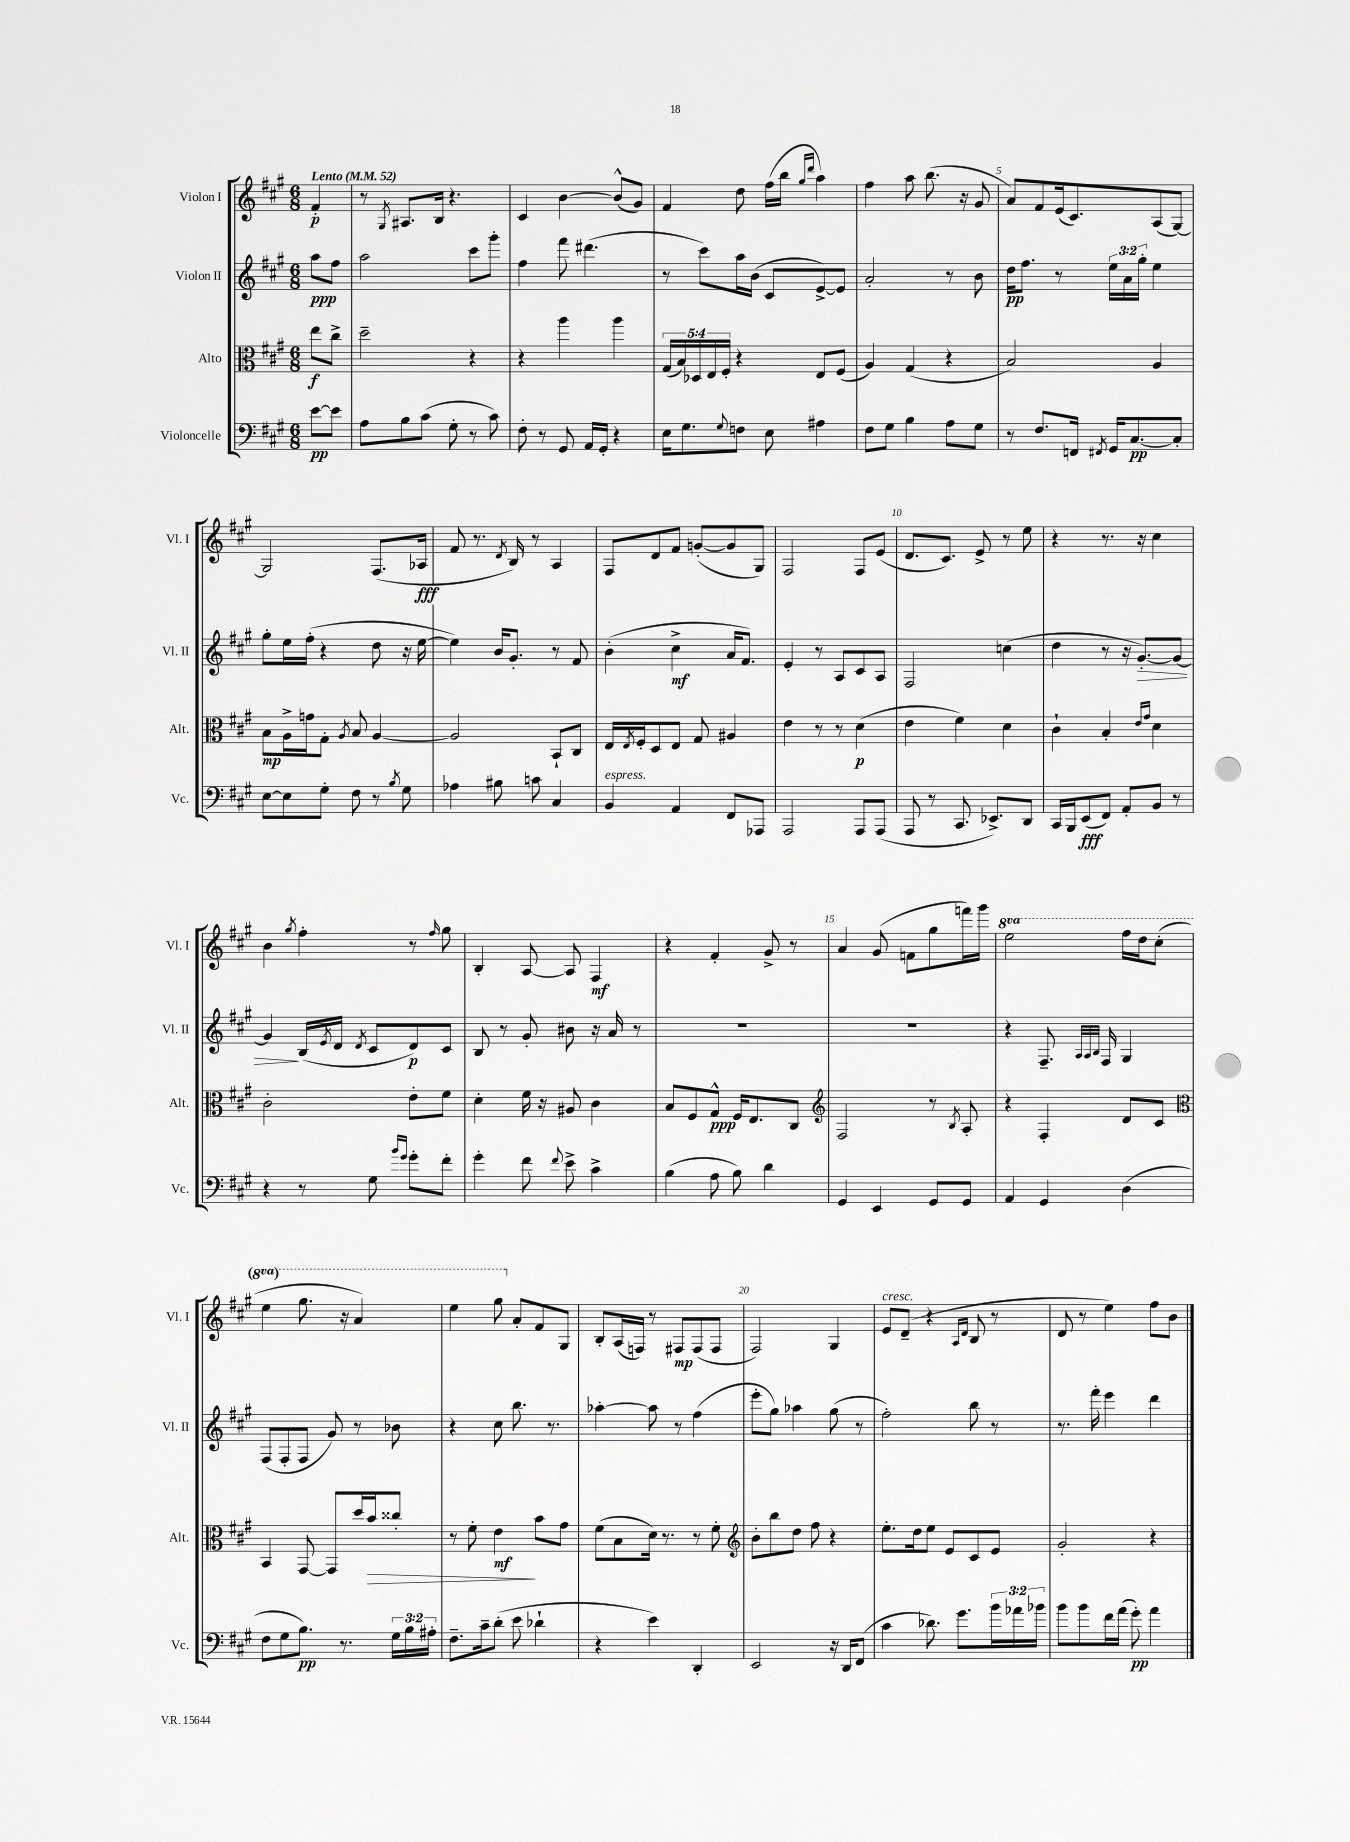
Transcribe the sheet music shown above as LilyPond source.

<<
\new StaffGroup <<
\new Staff = "s0" \with { instrumentName = "Violon I" shortInstrumentName = "Vl. I" } {
    \clef treble \key a \major \numericTimeSignature \time 6/8 \set Staff.ottavationMarkups = #ottavation-simple-ordinals \partial 4 \tempo "Lento" 4 = 52
    fis'4-.\p |
    r8 \acciaccatura { gis8 } ais8. b16 r4. |
    cis'4 b'4~ b'8-^( gis'8) |
    fis'4 d''8 fis''16( b''16 \grace { gis''16 d'''16 } a''4) |
    fis''4 a''8 b''8.( r16 gis'8 |
    a'8) fis'8 e'16( cis'8.) a8( gis8~) |
    gis2 fis8.( aes16\fff |
    fis'8 r8. \acciaccatura { d'8 } b16) r8 a4 |
    fis8 d'8 fis'8 g'8~-.( g'8 gis8) |
    fis2 fis8 e'8( |
    d'8. cis'8.) e'8-> r8 e''8 |
    r4 r8. r16 cis''4 |
    b'4 \acciaccatura { gis''8 } fis''4-. r8 \grace { fis''16 } gis''8 |
    b4-. a8~ a8 fis4\mf |
    r4 fis'4-. gis'8-> r8 |
    a'4 gis'8( f'8 gis''8 f'''16) gis'''16 |
    \ottava #1 e'''2 fis'''16 d'''16 cis'''8-.( |
    e'''4 gis'''8. r16 a''4) |
    e'''4 gis'''8 \ottava #0 a'8-. fis'8 gis8 |
    b8-. a16( f16) r8 fis8\mp fis8( fis8 |
    fis2) gis4 |
    e'8^\markup { \italic "cresc." } d'8--( r4 \grace { a16 d'16 } b8 r8 |
    d'8 r8 e''4) fis''8 b'8 \bar "|." |
}
\new Staff = "s1" \with { instrumentName = "Violon II" shortInstrumentName = "Vl. II" } {
    \clef treble \key a \major \numericTimeSignature \time 6/8 \override Staff.TupletNumber.text = #tuplet-number::calc-fraction-text \partial 4
    a''8\ppp fis''8 |
    a''2 cis'''8 gis'''8-. |
    fis''4 fis'''8 dis'''4.( |
    r8 cis'''8) a''16 b'16( cis'8 e'8~->) e'8 |
    a'2-. r8 b'8 |
    d''16\pp fis''8. r8 \tuplet 3/2 { e''16 a'16 gis''16-. } e''4 |
    gis''8-. e''16 fis''16-.( r4 d''8 r16 e''16~ |
    e''4) b'16 gis'8.-. r8 fis'8 |
    b'4-.( cis''4->\mf a'16 fis'8.) |
    e'4-. r8 a8 cis'8 a8 |
    fis2 c''4( |
    d''4 r8 r16 gis'8.~-.\>) gis'8~ |
    gis'4\! b16( \acciaccatura { e'8 } d'16 \acciaccatura { d'8 } cis'8 d'8\p) cis'8 |
    b8 r8 gis'8-. bis'8 r16 a'16 r8 |
    R2. |
    R2. |
    r4 fis8.-- \grace { a32 a32 b32 } fis16 gis4 |
    fis8( fis8-. fis8 gis'8) r8 bes'8 |
    r4 cis''8 b''8. r8. |
    aes''4~-. aes''8 r8 fis''4( |
    e'''8-. gis''8) aes''4 gis''8( r8 |
    fis''2-.) b''8 r8 |
    r8. fis'''16-. e'''4 d'''4 \bar "|." |
}
\new Staff = "s2" \with { instrumentName = "Alto" shortInstrumentName = "Alt." } {
    \clef alto \key a \major \numericTimeSignature \time 6/8 \override Staff.TupletNumber.text = #tuplet-number::calc-fraction-text \partial 4
    e''8\f cis''8-> |
    d''2-- r4 |
    r4 a''4 a''4 |
    \tuplet 5/4 { gis16( b16) des16 e16 fis16-. } r4 e8 fis8( |
    a4) gis4( r4 |
    b2) a4 |
    b8\mp a16-> g'16 gis8-. \acciaccatura { a8 } b8 a4~ |
    a2 b,8-! cis8 |
    e16 \acciaccatura { e8 } fis16-. d8 e8 gis8 ais4 |
    e'4 r8 r8 d'4\p( |
    e'4 fis'4) d'4 |
    cis'4-! b4-. \grace { e'16 gis'16 } d'4 |
    cis'2-. e'8-. fis'8 |
    d'4-. fis'16 r16 ais8 cis'4 |
    b8 fis8 gis8-^\ppp fis16 e8. cis8 |
    \clef treble fis2 r8 \acciaccatura { b8 } a8-. |
    r4 fis4-. d'8 cis'8 |
    \clef alto b,4 gis,8~ gis,8 d''16 b'16\> cisis''8-. |
    r8 fis'8-. e'4\mf\! b'8 gis'8 |
    fis'8( b8 d'16) r8. r8 fis'8-. |
    \clef treble b'8-. b''8 d''8 fis''8 r4 |
    e''8.-. d''16 e''8 e'8 cis'8 e'8 |
    gis'2-. r4 \bar "|." |
}
\new Staff = "s3" \with { instrumentName = "Violoncelle" shortInstrumentName = "Vc." } {
    \clef bass \key a \major \numericTimeSignature \time 6/8 \override Staff.TupletNumber.text = #tuplet-number::calc-fraction-text \partial 4
    e'8~\pp e'8 |
    a8 b8 cis'8( gis8-. r8 cis'8) |
    fis8-. r8 gis,8 a,16 gis,16-. r4 |
    e16 gis8. \appoggiatura { gis8 } f8 e8 ais4 |
    fis8 gis8 b4 a8 gis8 |
    r8 fis8. f,16 \acciaccatura { fis,8 } gis,16 cis8.~\pp cis8-. |
    e8~ e8 gis8-. fis8 r8 \acciaccatura { b8 } gis8 |
    aes4 bis8 c'8 cis4 |
    b,4^\markup { \italic "espress." } a,4 fis,8 aes,,8 |
    a,,2 a,,8 a,,8( |
    a,,8 r8 cis,8. ees,8.->) d,8 |
    cis,16 b,,16 e,8\fff( fis,8) a,8-. b,8 r8 |
    r4 r8 gis8 \grace { b'16 gis'16 } gis'8-. fis'8-. |
    gis'4-. fis'8 \appoggiatura { fis'8 } e'8-> cis'4-> |
    b4( a8 b8) d'4 |
    gis,4 e,4 gis,8 gis,8 |
    a,4 gis,4 d4( |
    fis8 gis8 b8.\pp) r8. \tuplet 3/2 { gis16 b16 ais16-. } |
    fis8.-- cis'16-- d'8-.( e'8 des'4-! |
    r4 e'4) d,4-. |
    e,2 r16 d,16 fis,8( |
    cis'4 des'8.) gis'8. \tuplet 3/2 { b'16 aes'16 bes'16 } |
    b'8 b'8 fis'16 a'16( gis'8-.\pp) a'4 \bar "|." |
}
>>
>>
\layout { \context { \Score \override BarNumber.break-visibility = ##(#f #t #t) barNumberVisibility = #(every-nth-bar-number-visible 5) } }
